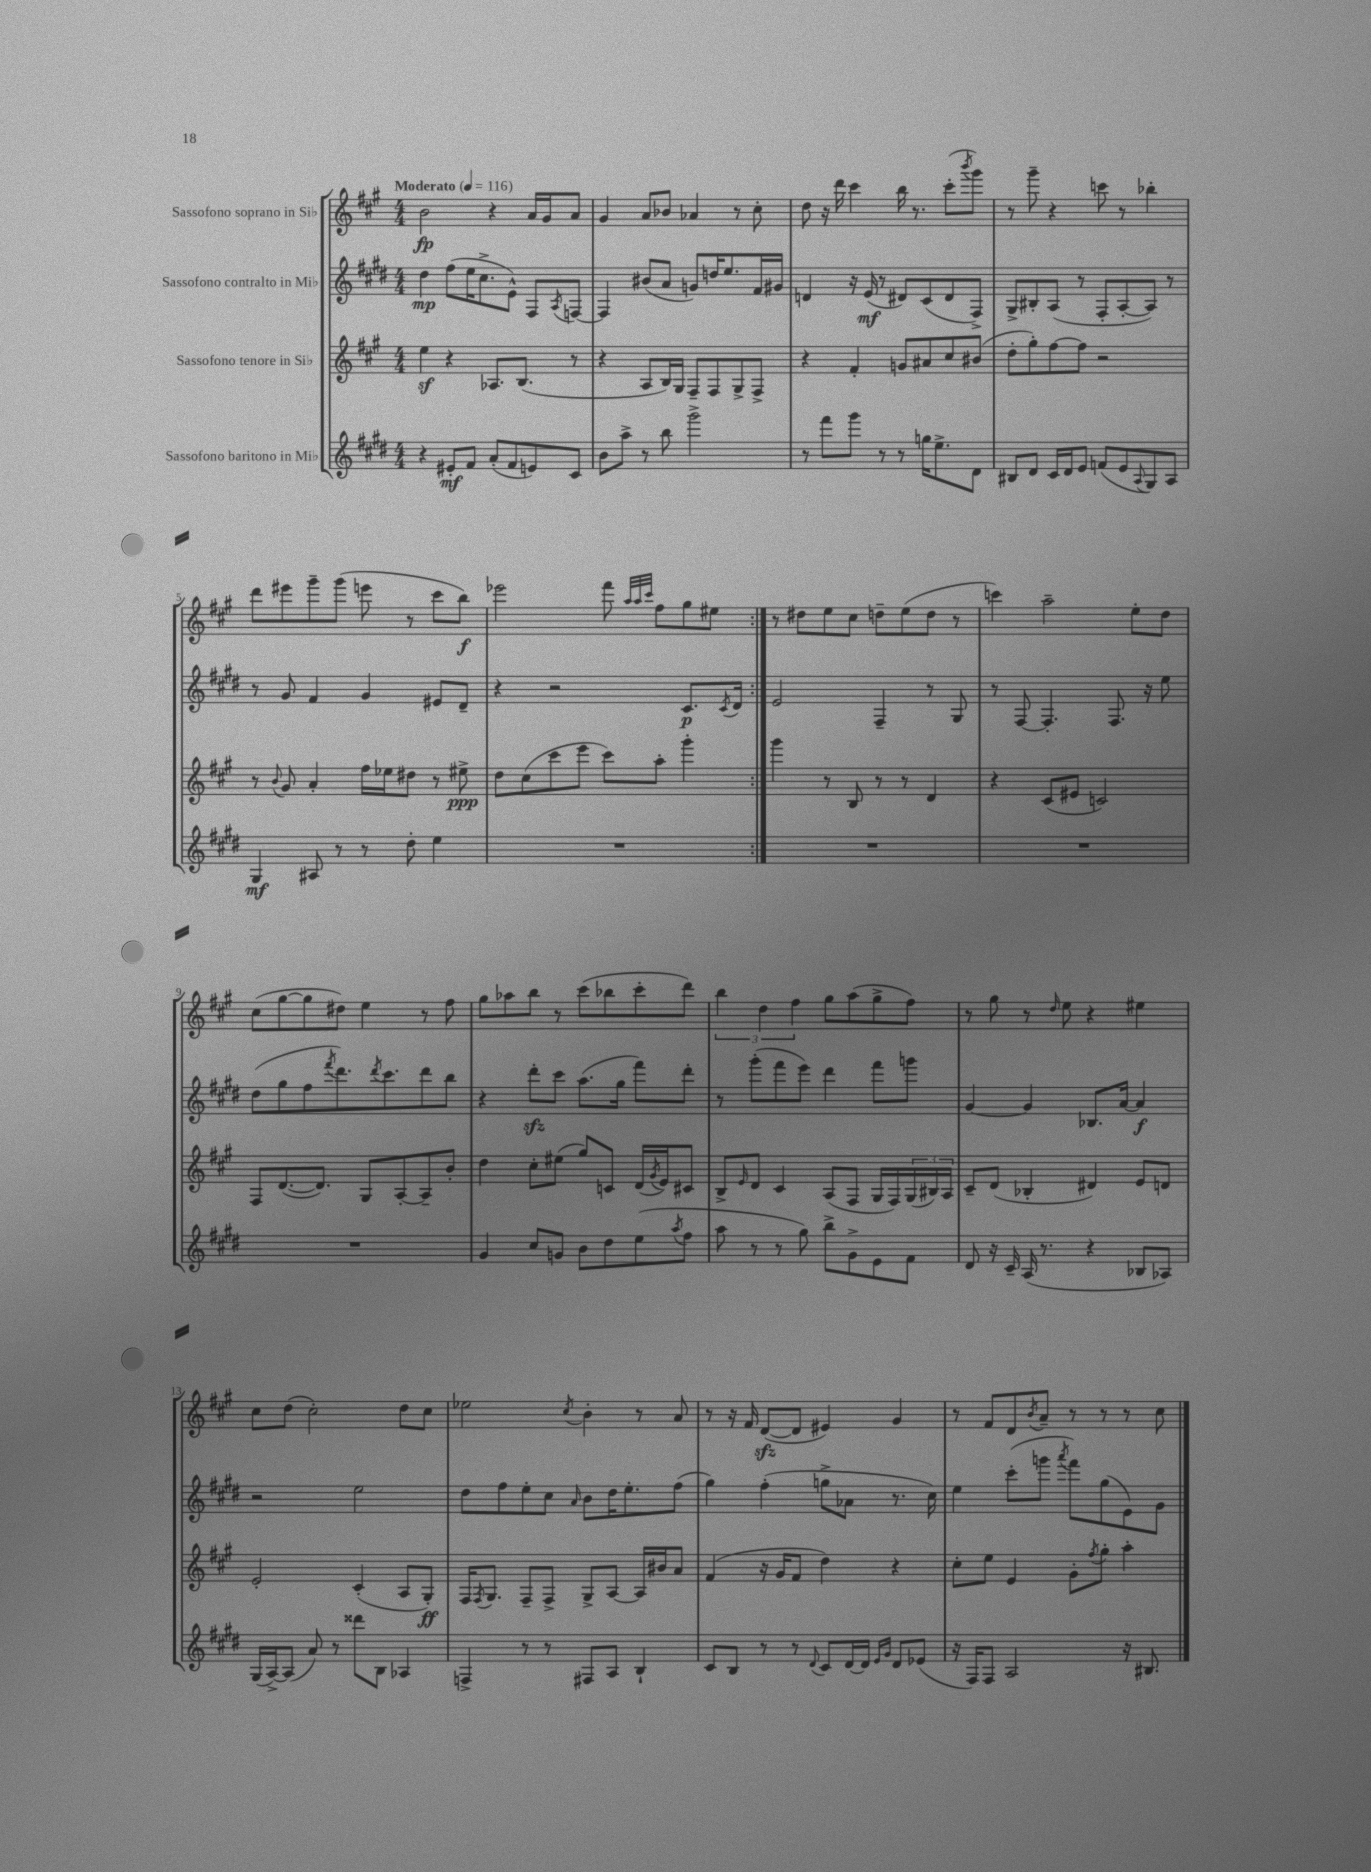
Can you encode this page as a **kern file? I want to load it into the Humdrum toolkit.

**kern	**kern	**kern	**kern
*staff4	*staff3	*staff2	*staff1
*clefG2	*clefG2	*clefG2	*clefG2
*k[f#c#g#d#]	*k[f#c#g#]	*k[f#c#g#d#]	*k[f#c#g#]
*M4/4	*M4/4	*M4/4	*M4/4
*MM116	*MM116	*MM116	*MM116
4r	4ee	4dd#	2b
8e#'	4r	(8ff#	.
8f#	.	16ee	.
.	.	8.cc#^	.
(8a'	8.A-	.	4r
8f#	.	8e^^)	.
.	(8.B	.	.
8e)	.	8F#	16a
.	.	.	16g#
.	.	8qA	.
8c#	8r	[8F	8a
=	=	=	=
8b	4r	4F]	4g#
8aa^	.	.	.
8r	8A	(8b#	8a
8bb	16B)	8a	8b-
.	16G#	.	.
2ggg#^	8F#~	8g)	4a-
.	8F#	16dd	.
.	.	8.ee	.
.	8G#^	.	8r
.	8F#^	16f#	8cc#'
.	.	16g#	.
=	=	=	=
8r	4r	4d	8dd
8fff#	.	.	16r
.	.	.	16ddd
8ggg#	4f#'	16r	4ccc#
.	.	(16e	.
8r	.	8r	.
8r	8g	8d#)	16bb
.	.	.	8.r
16gg	8a#	(8c#	.
8.ee^	.	.	.
.	8cc#	8d#	(8ccc#'
.	.	.	8qbbb
8d#	(8b#	8F#^)	8ggg#)
=	=	=	=
8B#	8dd'	8G#^	8r
8d#	8gg#')	8B#'	8ggg#~
16c#	[8ff#	(8A	4r
16d#	.	.	.
8e	8ff#]	8r	.
(8f	2r	8F#'	8ccc
8e	.	[8A'	8r
8qqA	.	.	.
8G#)	.	8A])	4bb-'
8A	.	8r	.
=	=	=	=
4G#	8r	8r	8ddd
.	8qqb	.	.
.	8g#	8g#	8eee#
8A#	4a'	4f#	8ggg#~
8r	.	.	(8ggg#
8r	16ff#	4g#	8eee
.	16ee-	.	.
8dd#'	8dd#	.	8r
4ee	8r	8e#	8ccc#
.	8ee#^	8d#~	8bb)
=	=	=	=
1r	8dd	4r	2eee-
.	(8cc#	.	.
.	8ccc#	2r	.
.	8eee	.	.
.	8ccc#)	.	8fff#
.	.	.	32qqaa
.	.	.	32qqaa
.	.	.	32qqccc#
.	8aa'	.	8ff#
.	4ggg#'	8.c#	8gg#
.	.	.	8ee#
.	.	8qc#	.
.	.	16d#	.
=:|!	=:|!	=:|!	=:|!
1r	4ggg#	2e	8r
.	.	.	8dd#
.	8r	.	8ee
.	8B	.	8cc#
.	8r	4F#~	8dd~
.	8r	.	(8ee
.	4d	8r	8dd
.	.	8G#	8r
=	=	=	=
1r	4r	8r	4ccc)
.	.	[8F#	.
.	(8c#	4.F#']	2aa~
.	8e#	.	.
.	2c)	.	.
.	.	8.F#	.
.	.	.	8ee'
.	.	16r	.
.	.	8ee	8dd
=	=	=	=
1r	8F#	(8dd#	(8cc#
.	([8.d	8gg#	[8gg#
.	.	8ff#	8gg#]
.	8.d])	.	.
.	.	8qfff#	.
.	.	8.ddd#)	8dd#)
.	8G#	.	4ee
.	.	8qddd#	.
.	.	8.ccc#	.
.	[8A'	.	.
.	8A~]	8ddd#	8r
.	8b'	8bb	8ff#
=	=	=	=
4g#	4dd	4r	8gg#
.	.	.	8aa-
8cc#	8cc#'	8ddd#'	8bb
8g	(8ee#	8ccc#	8r
8b	8gg#)	(8.aa	(8ccc#
8dd#	8c	.	8bb-
.	.	16gg#	.
(8ee	(16d	8fff#)	8ccc#'
.	8qg#	.	.
.	16e)	.	.
8qaa	.	.	.
8ff#	8c#	8ddd#'	8ddd)
=	=	=	=
8aa	8B^	8r	6bb
.	16qqe	.	.
8r	8d	(8ggg#'	.
.	.	.	6dd
8r	4c#	8fff#	.
.	.	.	6ff#
8gg#)	.	8eee)	.
8bb^	(8A	4ddd#	8gg#
8g#^	8F#	.	(8aa
8e	16G#	8fff#	8gg#^
.	16F#)	.	.
8f#	(24G#	8ggg	8ff#)
.	24B#)	.	.
.	24A	.	.
=	=	=	=
8d#	8c#~	[4g#	8r
16r	(8d	.	8gg#
16c#~	.	.	.
(16A	4B-'	4g#]	8r
8.r	.	.	.
.	.	.	16qqdd
.	.	.	8ee
4r	4d#)	8.B-	4r
.	.	[16a	.
8B-	8e	4a]	4ee#
8A-)	8d	.	.
=	=	=	=
(16G#	2e'	2r	8cc#
[16A^)	.	.	.
(8A]	.	.	(8dd
8a)	.	.	2cc#')
8r	.	.	.
8ddd##	(4c#'	2ee	.
8B	.	.	.
4A-	8A	.	8dd
.	8G#')	.	8cc#
=	=	=	=
4F^	16F#	8dd#	2ee-
.	8qF#	.	.
.	8.G#	.	.
.	.	8ff#	.
8r	8F#~	8ee'	.
8r	8F#^	8cc#	.
.	.	16qqa	8qcc#
8F#	8G#^	8b	4b'
8A	[8A	16dd#	.
.	.	8.ee'	.
4B`	16A]	.	8r
.	16b#	.	.
.	8a	(8ff#	8a
=	=	=	=
8c#	(4f#	4gg#)	8r
8B	.	.	16r
.	.	.	16f#
8r	16r	(4ff#'	([8d
.	16g#	.	.
8r	8f#	.	8d]
8qqd#	.	.	.
8c#	4dd)	8gg^	4e#)
[16d#	.	8a-	.
16d#]	.	.	.
16qqe	.	.	.
16qqg#	.	.	.
8d#	4r	8.r	4g#
(8e-	.	.	.
.	.	16cc#)	.
=	=	=	=
16r	8cc#'	4ee	8r
16F#)	.	.	.
8F#	8ee	.	8f#
2A	4e	(8ccc#'	8d
.	.	.	8qb
.	.	8ggg	8a~
.	.	8qaaa	.
.	8g#'	8fff#)	8r
.	8qff#	.	.
.	8gg#'	(8gg#	8r
16r	4aa'	8e)	8r
8.B#	.	.	.
.	.	8g#	8cc#
==	==	==	==
*-	*-	*-	*-
